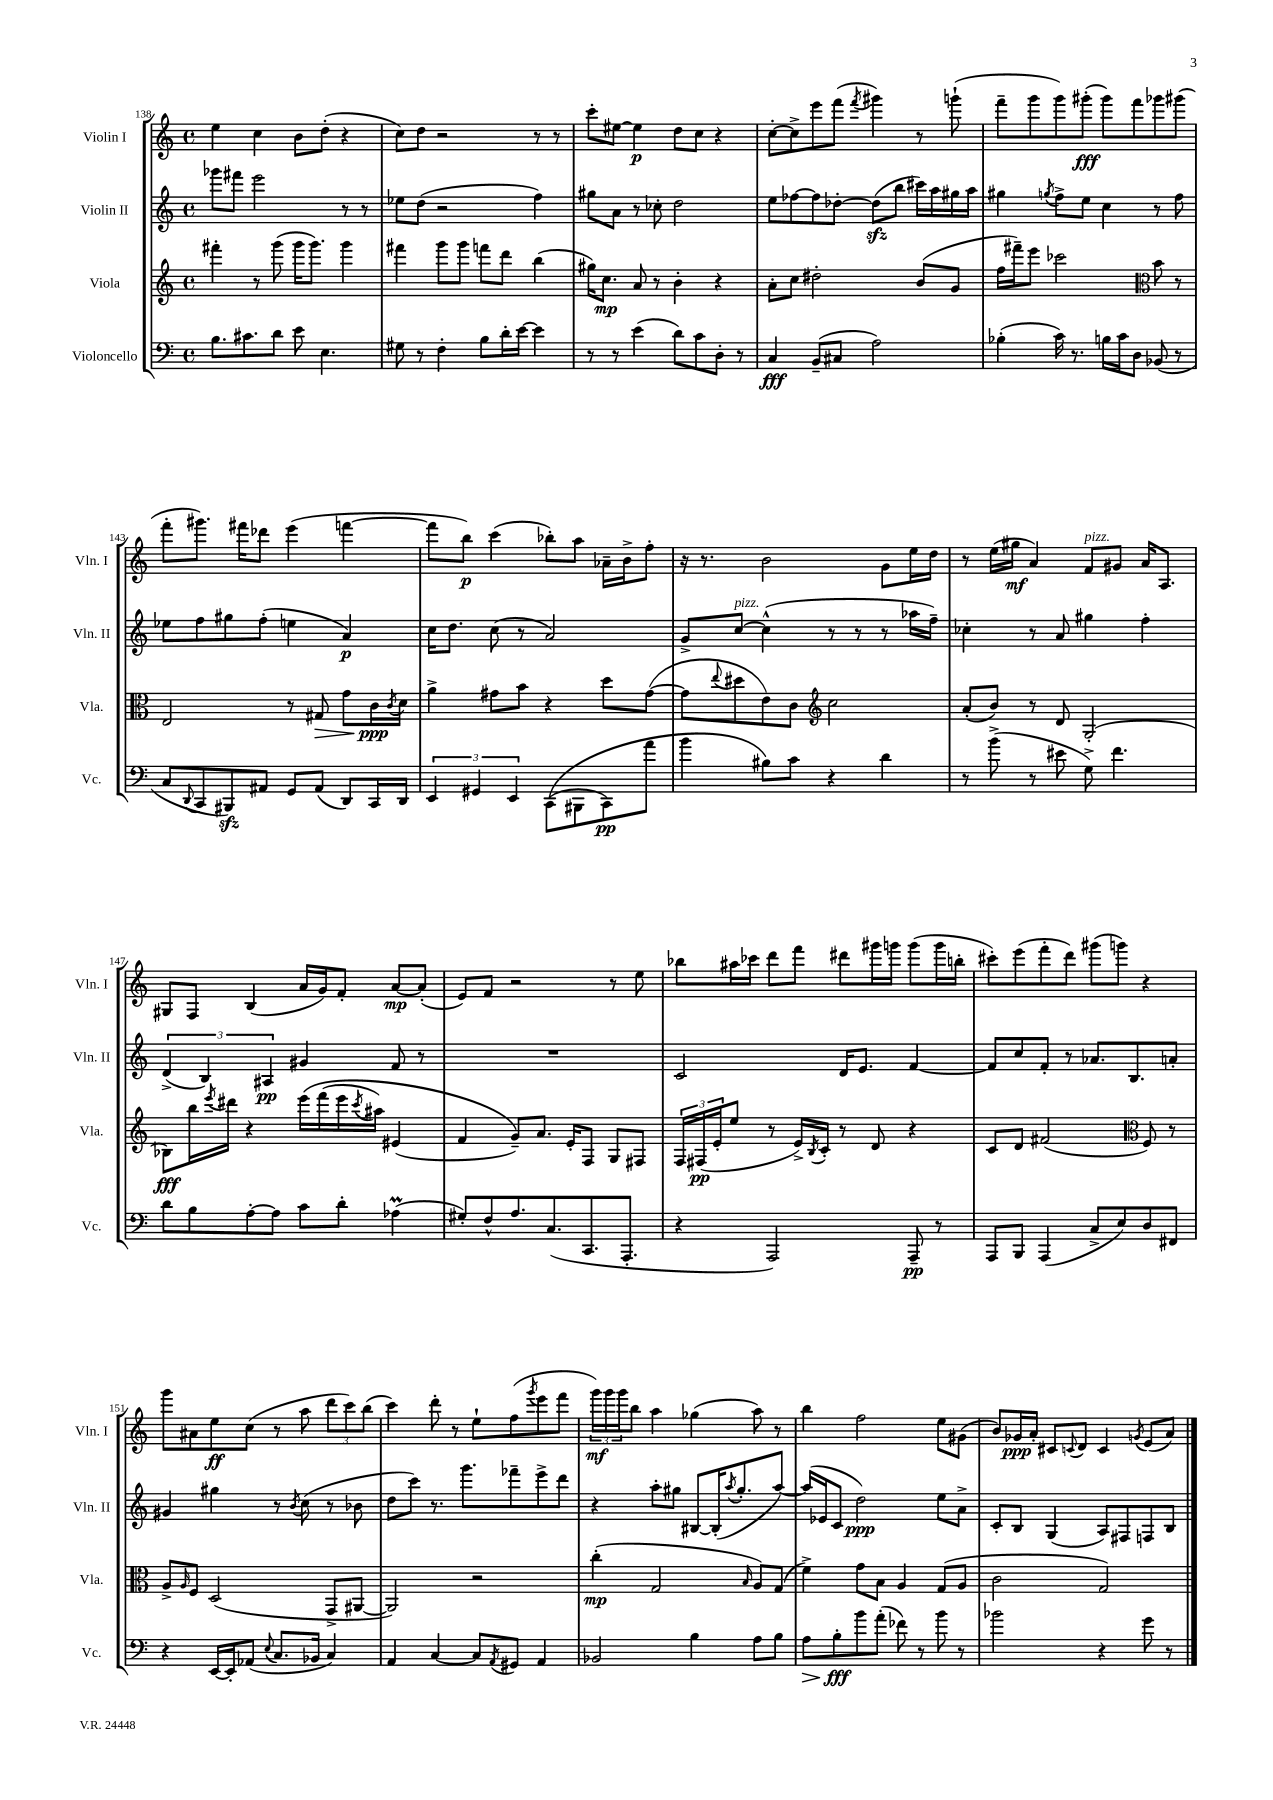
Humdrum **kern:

**kern	**kern	**kern	**kern
*staff4	*staff3	*staff2	*staff1
*clefF4	*clefG2	*clefG2	*clefG2
*k[]	*k[]	*k[]	*k[]
*M4/4	*M4/4	*M4/4	*M4/4
*met(c)	*met(c)	*met(c)	*met(c)
8.B	4fff#'	8ggg-	4ee
.	.	8fff#	.
8.c#	.	.	.
.	8r	2eee	4cc
8d	(8ggg	.	.
8e	16ggg	.	8b
.	8.ggg)	.	.
4.E	.	.	(8dd'
.	4ggg	8r	4r
.	.	8r	.
=	=	=	=
8G#	4fff#	8ee-	8cc)
8r	.	(8dd	8dd
4F'	8ggg	2r	2r
.	8ggg	.	.
8B	8fff	.	.
16d'	8ddd	.	.
[16e	.	.	.
4e]	(4bb	4ff)	8r
.	.	.	8r
=	=	=	=
8r	16gg#)	8gg#	8ccc'
.	8.cc	.	.
8r	.	8a	[8ee#
(4e	8a	8r	4ee#]
.	8r	8cc-'	.
8d)	4b'	2dd	8dd
8c	.	.	8cc
8D'	4r	.	4r
8r	.	.	.
=	=	=	=
4C	8a'	8ee	[8cc'
.	8cc	[8ff-	8cc^]
(8BB~	2dd#'	8ff-]	8eee
8C#	.	[8dd-'	(8fff
.	.	.	8qfff
2A)	.	(8dd-]	4ggg#)
.	.	8bb	.
.	(8b	16ccc#)	8r
.	.	16aa	.
.	8g	16gg#	(8ggg`
.	.	16aa	.
=	=	=	=
(4B-'	16ff	4gg#	8fff~
.	16fff#~)	.	.
.	8eee	.	8ggg
.	.	8qgg	.
16c)	2ccc-	8ff^	8ggg)
8.r	.	.	.
.	.	8ee	(8ggg#'
16B	.	4cc	8ggg#)
16c	.	.	.
8D	.	.	8fff
*	*clefC3	*	*
(8BB-	8b	8r	8ggg-
8r	8r	8ff	(8ggg#
=	=	=	=
8C	2E	8ee-	8fff'
8qqDD	.	.	.
8CC	.	8ff	8.ggg#)
8BBB#)	.	8gg#	.
.	.	.	16fff#
8AA#	.	(8ff'	8ddd-
8GG	8r	4ee	(4eee
(8AA#	8G#	.	.
8DD)	8g	4a)	[4fff
16CC	16c	.	.
.	8qc	.	.
16DD	16d	.	.
=	=	=	=
6EE	4a^	16cc	8fff]
.	.	8.dd	.
.	.	.	8bb)
6GG#	.	.	.
.	8g#	(8cc	(4ccc
6EE	.	.	.
.	8b	8r	.
&((8CC	4r	2a)	8bb-')
8BBB#	.	.	8aa
8CC)	8dd	.	16a-~
.	.	.	16b^
8a	([8g#	.	8ff'
=	=	=	=
4b	8g#]	8g^	16r
.	.	.	8.r
.	8qqee	.	.
.	8dd#	[8cc	.
8B#&)	8e)	(4cc^^]	2b
8c	8c	.	.
*	*clefG2	*	*
4r	2cc	8r	.
.	.	8r	.
4d	.	8r	8g
.	.	16aa-	16ee
.	.	16ff~)	16dd
=	=	=	=
8r	(8a'	4cc-'	8r
(8b^	8b)	.	(16ee
.	.	.	16gg#
8r	8r	8r	4a)
8e#	8d	8a	.
8G^)	(2G'	4gg#	8f
4.f	.	.	8g#
.	.	4ff'	16a
.	.	.	8.A
=	=	=	=
8d	8B-)	(6d^	8G#
8B	16bb	.	8F
.	.	6B)	.
.	8qeee	.	.
.	16ddd#	.	.
[8A'	4r	.	(4B
.	.	6A#	.
8A]	.	.	.
8c	&(16eee	4g#	16a
.	(16fff	.	16g)
8d'	16eee	.	8f'
.	8qccc	.	.
.	16aa#)	.	.
(4A-	(4e#	8f	[8a
.	.	8r	(8a']
=	=	=	=
8G#')	4f	1r	8e)
8F^^	.	.	8f
8.A	8g~)&)	.	2r
.	8.a	.	.
(8.C	.	.	.
.	16e'	.	.
8.CC	8F	.	.
.	8G	.	8r
8.AAA'	.	.	.
.	8F#	.	8ee
=	=	=	=
4r	24F	2c	8bb-
.	(24F#	.	.
.	24e'	.	.
.	8ee	.	16aa#
.	.	.	16ccc-
2AAA)	8r	.	8ddd
.	16e^)	.	8fff
.	8qB	.	.
.	16c'	.	.
.	8r	16d	8ddd#
.	.	8.e	.
.	8d	.	16ggg#
.	.	.	16ggg
8AAA~	4r	[4f	(8ggg
8r	.	.	16ggg
.	.	.	16bb'
=	=	=	=
8AAA	8c	8f]	8ccc#')
8BBB	8d	8cc	(8eee
(4AAA	(2f#	8f'	8fff'
.	.	8r	8ddd)
8C^	.	8.a-	(8ggg#
8E)	.	.	8ggg)
.	.	8.B	.
*	*clefC3	*	*
8D	8F)	.	4r
8FF#	8r	8a'	.
=	=	=	=
4r	8A^	4g#	8ggg
.	16qqA	.	.
.	8F	.	8a#
[16EE	(2D	4gg#	8ee
16EE']	.	.	.
(8AA-	.	.	(8cc
8qqE	.	.	.
8.C	.	8r	8r
.	.	8qb	.
.	.	(8cc	8aa
16BB-	.	.	.
4C)	8GG^	8r	12ddd
.	.	.	12ccc)
.	[8AA#	8b-	.
.	.	.	(12bb
=	=	=	=
4AA	2AA#])	8dd	4ccc)
.	.	8ccc)	.
[4C	.	8.r	8ddd'
.	.	.	8r
.	.	8.ggg	.
8C]	2r	.	8ee`
8qAA	.	.	.
8GG#	.	8fff-~	(8ff
.	.	.	8qggg
4AA	.	8eee^	8eee
.	.	8ddd	8fff
=	=	=	=
2BB-	(4cc'	4r	24ggg)
.	.	.	24ggg
.	.	.	24ggg
.	.	.	8bb
.	2G	8aa'	4aa
.	.	8gg#	.
4B	.	[8B#	(4gg-
.	.	(16B#']	.
.	.	8qaa	.
.	.	8.gg#'	.
.	16qqB	.	.
8A	8A)	.	8aa)
8B	(8G	[8aa)	8r
=	=	=	=
8A	4f^)	(16aa]	4bb
.	.	16e-	.
8B'	.	8c	.
8b	8g	2dd)	2ff
(8a'	8B	.	.
8f-)	4A	.	.
8r	.	.	.
8b	(8G	8ee	8ee
8r	8A	8a^	(8g#
=	=	=	=
2b-	2c	8c'	8b)
.	.	8B	16g-
.	.	.	16a'
.	.	(4G	8c#
.	.	.	8qqc
.	.	.	8d
4r	2G)	8A)	4c
.	.	8F#	.
.	.	.	8qg
8g	.	8F	(8e
8r	.	8B	8a)
==	==	==	==
*-	*-	*-	*-
